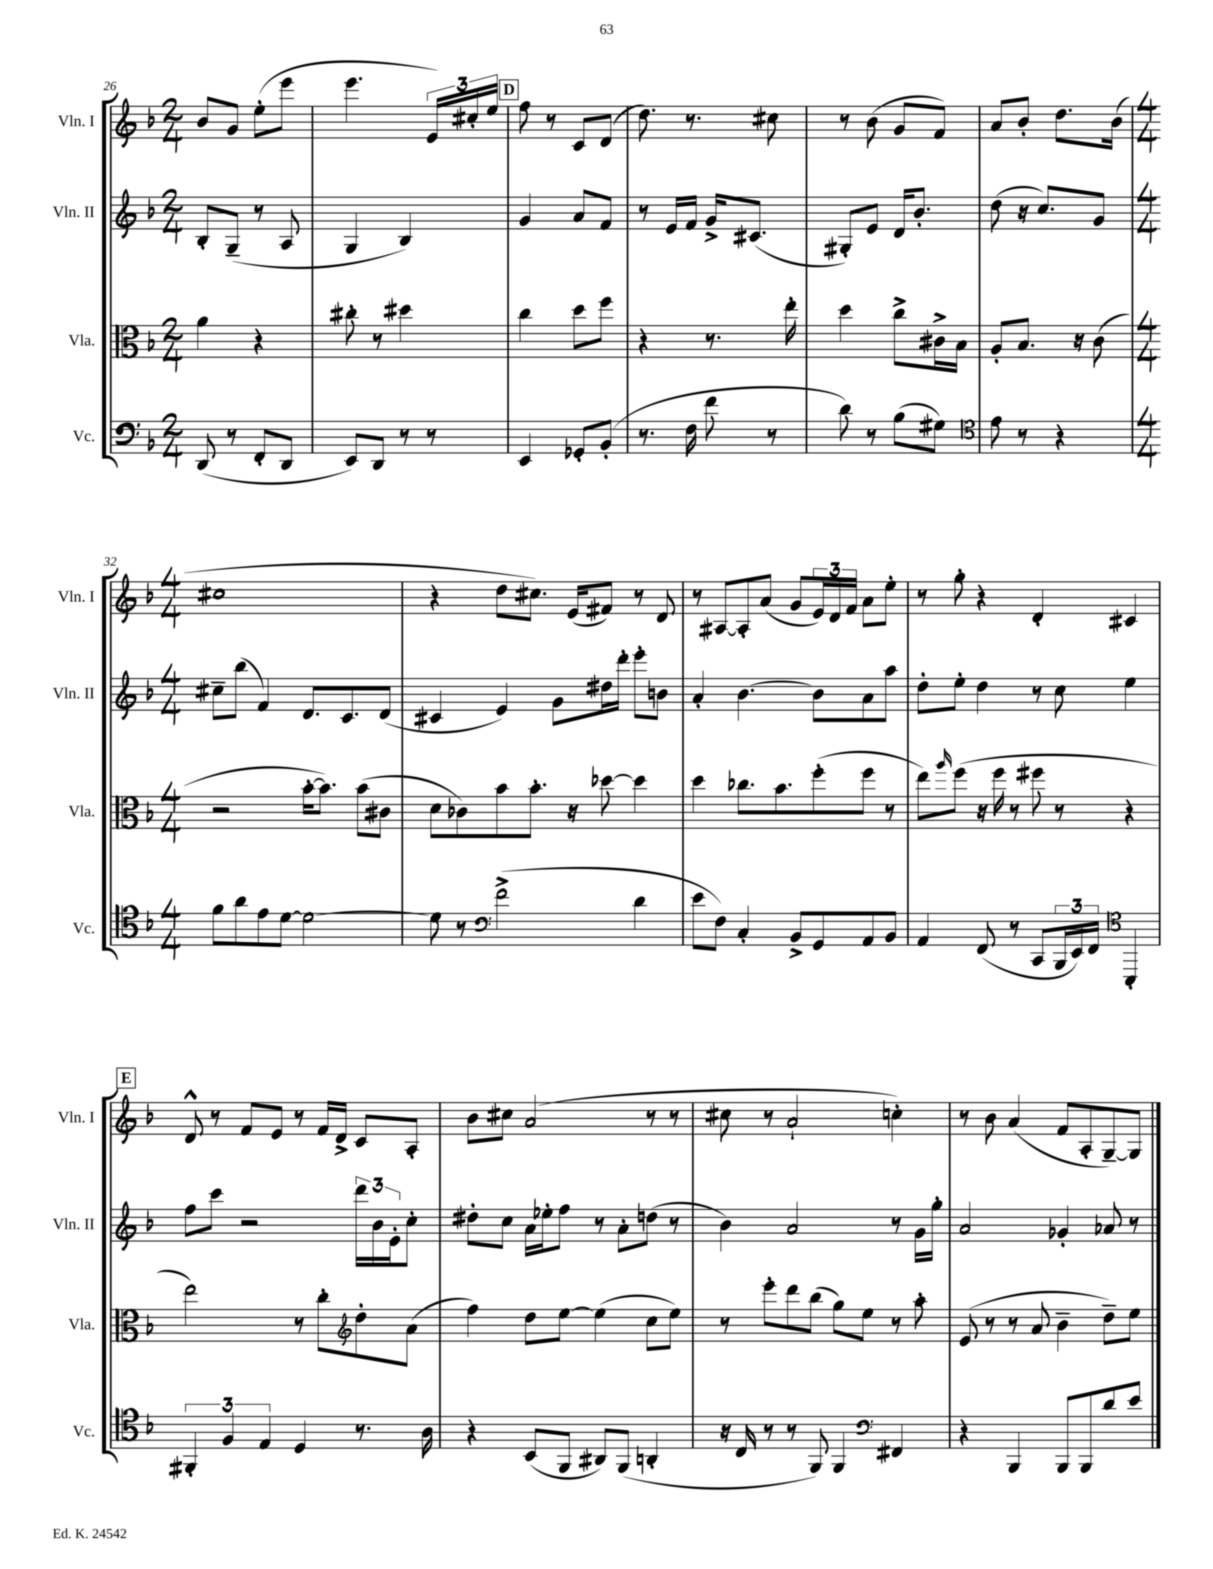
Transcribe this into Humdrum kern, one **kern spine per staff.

**kern	**kern	**kern	**kern
*staff4	*staff3	*staff2	*staff1
*clefF4	*clefC3	*clefG2	*clefG2
*k[b-]	*k[b-]	*k[b-]	*k[b-]
*M2/4	*M2/4	*M2/4	*M2/4
(8DD	4a	8B-'	8b-
8r	.	(8G~	8g
8FF'	4r	8r	(8ee'
8DD	.	8A	8eee
=	=	=	=
8EE)	8cc#'	4G	4.eee
8DD	8r	.	.
8r	4dd#	4B-)	.
8r	.	.	24e)
.	.	.	24cc#'
.	.	.	24ee
=	=	=	=
4EE	4cc	4g	8ff
.	.	.	8r
8GG-'	8dd	8a	8c
(8BB-'	8ff	8f	(8d
=	=	=	=
8.r	4r	8r	8.dd)
.	.	16e	.
16F	.	16f	8.r
8f	8.r	16g^	.
.	.	(8.c#	.
8r	.	.	8cc#
.	16ee'	.	.
=	=	=	=
8d)	4dd	8G#')	8r
8r	.	8e	(8b-
(8B-	8cc^	16d	8g
.	.	8.b-'	.
8G#)	16c#^	.	8f)
.	16B-	.	.
=	=	=	=
*clefC4	*	*	*
8e	8A'	(8dd	8a
8r	8.B-	16r	8b-'
.	.	8.cc)	.
4r	.	.	8.dd
.	16r	.	.
.	(8c	8g	.
.	.	.	(16b-
=	=	=	=
*M4/4	*M4/4	*M4/4	*M4/4
8f	2r	8cc#~	1cc#
8a	.	(8bb-	.
8e	.	4f)	.
[8d	.	.	.
2d_	[16b-'	8.d	.
.	8.b-])	.	.
.	.	8.c	.
.	(8b-	.	.
.	8c#	(8d	.
=	=	=	=
8d]	8d	4c#	4r
8r	8c-)	.	.
*clefF4	*	*	*
(2f^	8b-	4e)	8dd
.	8.b-'	.	8.cc#)
.	.	8g	.
.	16r	.	(16e
.	[8dd-	16dd#	8f#)
.	.	16ddd'	.
4d	4dd-]	8eee'	8r
.	.	8b	8d
=	=	=	=
8e	4dd	4a'	8r
8F)	.	.	[8A#
4C'	8.cc-	[4.b-	8A#']
.	.	.	(8a
.	8.b-	.	.
8BB-^	.	.	8g
8GG	(8ff'	8b-]	24e)
.	.	.	24d
.	.	.	24f
8AA	8ff	8a	8a
8BB-	8r	8aa	8ee'
=	=	=	=
4AA	8ee)	8dd'	8r
.	16qqaa	.	.
.	(8ff	8ee'	8gg'
(8FF	16r	4dd	4r
.	16ff	.	.
8r	8r	.	.
8CC	8ff#	8r	4d'
24BBB-	8r	8cc	.
24EE)	.	.	.
24FF	.	.	.
4BBB-'	4r	4ee	4c#
=	=	=	=
*clefC4	*	*	*
6FF#'	2ee)	8ff	8d^^
.	.	8ccc	8r
6F	.	.	.
.	.	2r	8f
6E	.	.	.
.	.	.	8e
4D	8r	.	8r
.	8cc'	.	16f
.	.	.	16d^
8.r	8dd'	24ddd	8c
.	.	24b-	.
.	.	24e'	.
.	(8a	8cc'	8A'
16A	.	.	.
=	=	=	=
*	*clefG2	*	*
4r	4ff)	8dd#'	8b-
.	.	8cc	8cc#
(8BB-	8dd	16a	(2a
.	.	16ee-'	.
8FF	[8ee	8ff	.
8AA#)	(4ee]	8r	.
(8FF	.	8a'	.
4AA'	8cc	(8dd	8r
.	8ee)	8r	8r
=	=	=	=
16r	8r	4b-)	8cc#
16C	.	.	.
8r	8eee'	.	8r
8r	8ddd	2a	2a`
8FF)	(8bb-	.	.
4FF	8gg)	.	.
.	8ee	.	.
4FF#	8r	8r	4cc')
.	8aa'	16g	.
.	.	16gg'	.
=	=	=	=
*clefF4	*	*	*
4r	(8e	2a	8r
.	8r	.	8b-
4BBB-	8r	.	(4a
.	8a	.	.
8BBB-	4b-~	4g-'	8f
8BBB-	.	.	8A'
8d	8dd~)	8a-	[8G~)
8e	8ee	8r	8G]
==	==	==	==
*-	*-	*-	*-
